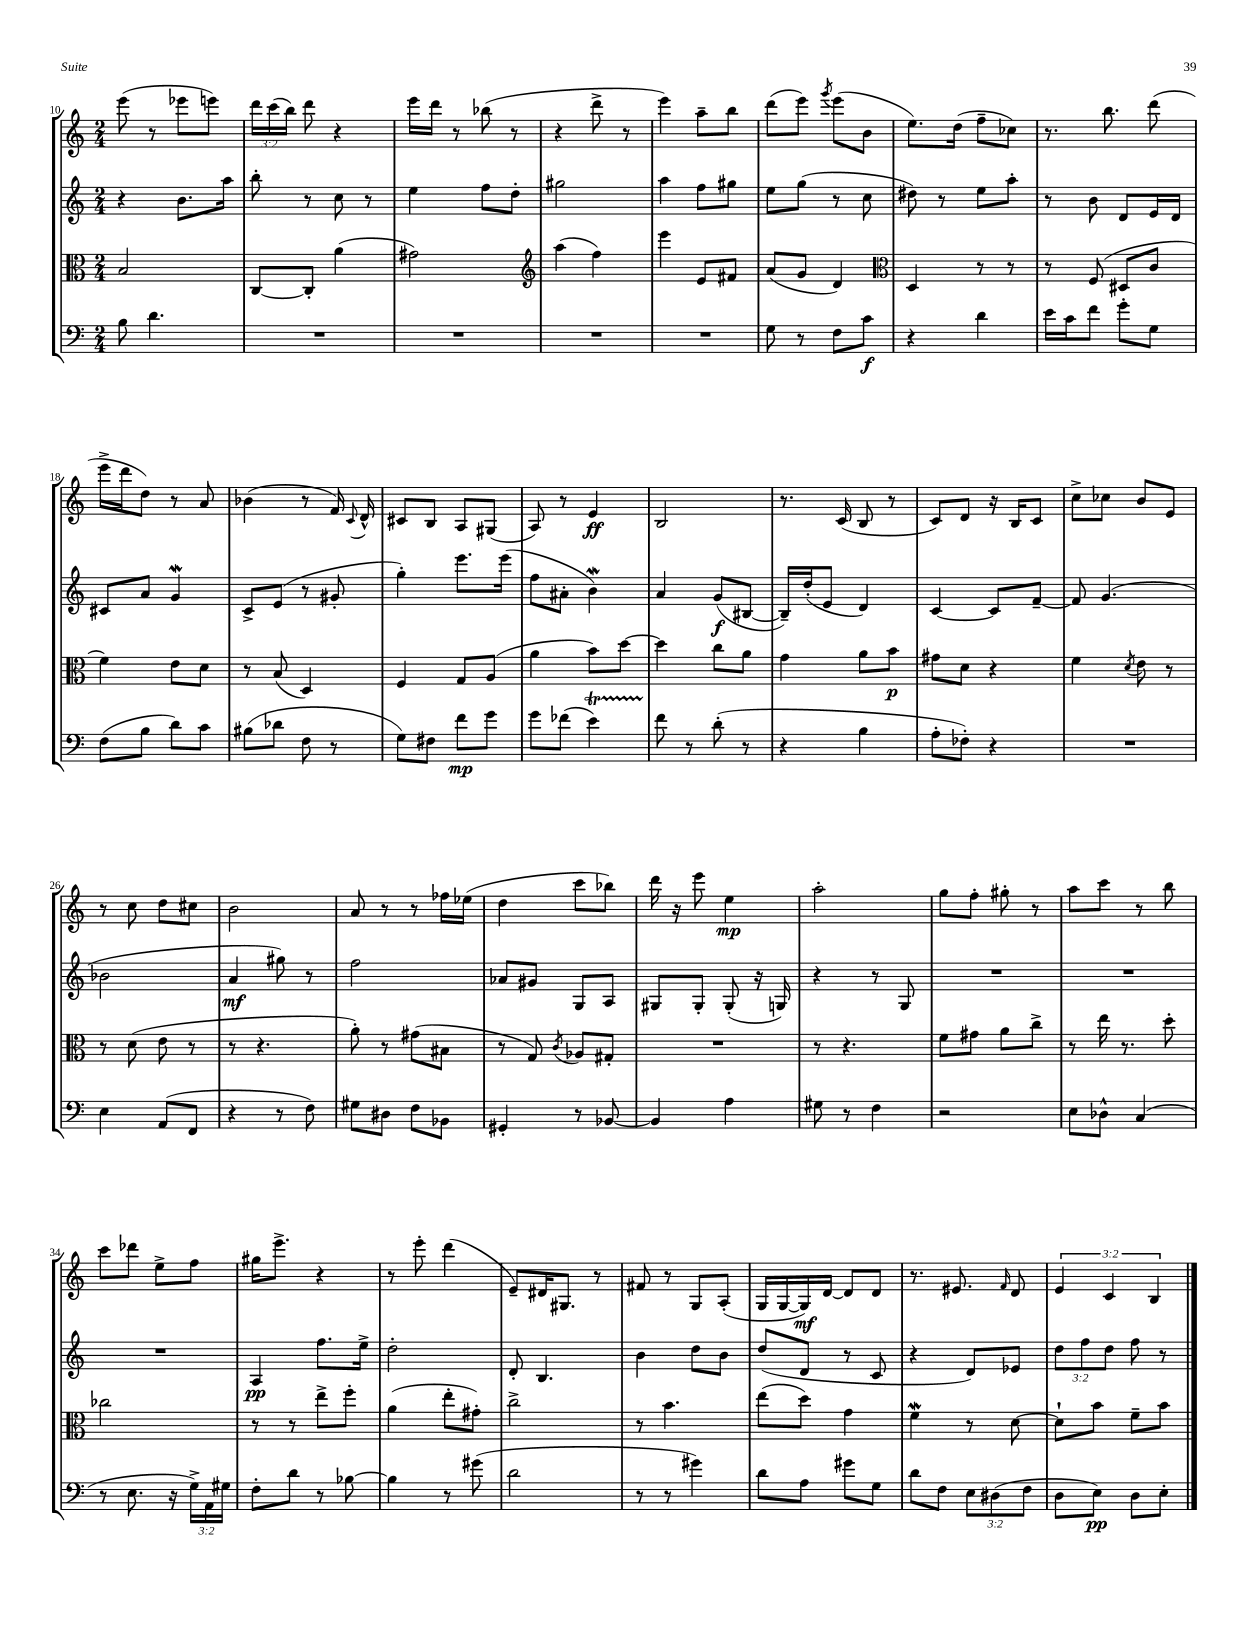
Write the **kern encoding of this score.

**kern	**kern	**kern	**kern
*staff4	*staff3	*staff2	*staff1
*clefF4	*clefC3	*clefG2	*clefG2
*k[]	*k[]	*k[]	*k[]
*M2/4	*M2/4	*M2/4	*M2/4
8B\	2B/	4r	(8eee\
4.d\	.	.	8r
.	.	8.b\L	8eee-\L
.	.	.	8eee\J)
.	.	16aa\Jk	.
=	=	=	=
2r	[8C/L	8bb'\	24ddd\LL
.	.	.	(24ccc\
.	.	.	24bb\JJ)
.	8C'/]J	8r	8ddd\
.	(4a\	8cc\	4r
.	.	8r	.
=	=	=	=
2r	2g#\)	4ee\	16eee\LL
.	.	.	16ddd\JJ
.	.	.	8r
.	.	8ff\L	(8bb-\
.	.	8dd'\J	8r
=	=	=	=
*	*clefG2	*	*
2r	(4aa\	2gg#\	4r
.	4ff\)	.	8ddd^\
.	.	.	8r
=	=	=	=
2r	4eee\	4aa\	4eee\)
.	8e/L	8ff\L	8aa~\L
.	8f#/J	8gg#\J	8bb\J
=	=	=	=
8G\	(8a/L	8ee\L	(8ddd\L
8r	8g/J	(8gg\J	8eee\J)
.	.	.	8qggg/
8F\L	4d/)	8r	(8eee\L
8c\J	.	8cc\	8b\J
=	=	=	=
*	*clefC3	*	*
4r	4D/	8dd#\)	8.ee\L)
.	.	8r	.
.	.	.	(16dd\Jk
4d\	8r	8ee\L	8ff~\L
.	8r	8aa'\J	8cc-\J)
=	=	=	=
16e\LL	8r	8r	8.r
16c\J	.	.	.
8f\J	(8F/	8b\	.
.	.	.	8.bb\
8g'\L	8D#/L	8d/L	.
8G\J	8c/J	16e/L	(8ddd\
.	.	16d/JJ	.
=	=	=	=
(8F\L	4f\)	8c#/L	16eee^\LL
.	.	.	16ddd\J
8B\J	.	8a/J	8dd\J)
8d\L)	8e\L	4g/	8r
8c\J	8d\J	.	8a/
=	=	=	=
(8B#\L	8r	8c^/L	(4b-\
8d-\J	(8B/	(8e/J	.
8F\	4D/)	8r	8r
8r	.	8g#'/	16f/)
.	.	.	8qqc/
.	.	.	16d^^/
=	=	=	=
8G\L)	4F/	4gg'\)	8c#/L
8F#\J	.	.	8B/J
8f\L	8G/L	8.eee\L	8A/L
8g\J	(8A/J	.	(8G#/J
.	.	(16eee\Jk	.
=	=	=	=
8g\L	4a\	8ff\L	8A/)
(8f-\J	.	8a#'\J	8r
4e\)	8b\L)	4b\)	4e/
.	[8dd\J	.	.
=	=	=	=
8f\	4dd\]	4a/	2B/
8r	.	.	.
(8d'\	8cc\L	(8g/L	.
8r	8a\J	[8B#/J	.
=	=	=	=
4r	4g\	16B#~/]LL)	8.r
.	.	(16dd'/J	.
.	.	8e/J	.
.	.	.	(16c/
4B\	8a\L	4d/)	8B/
.	8b\J	.	8r
=	=	=	=
8A'\L	8g#\L	[4c/	8c/L)
8F-'\J)	8d\J	.	8d/J
4r	4r	8c/]L	16r
.	.	.	16B/LK
.	.	[8f~/J	8c/J
=	=	=	=
2r	4f\	8f/]	8cc^\L
.	.	(4.g/	8cc-\J
.	8qd/	.	.
.	8e\	.	8b/L
.	8r	.	8e/J
=	=	=	=
4E\	8r	2b-\	8r
.	(8d\	.	8cc\
(8AA/L	8e\	.	8dd\L
8FF/J	8r	.	8cc#\J
=	=	=	=
4r	8r	4a/	2b\
.	4.r	.	.
8r	.	8gg#\)	.
8F\)	.	8r	.
=	=	=	=
8G#\L	8a'\)	2ff\	8a/
8D#\J	8r	.	8r
8F\L	(8g#\L	.	8r
8BB-\J	8B#\J	.	16ff-\LL
.	.	.	(16ee-\JJ
=	=	=	=
4GG#'/	8r	8a-/L	4dd\
.	8G/)	8g#/J	.
.	8qc/	.	.
8r	8A-/L	8G/L	8ccc\L
[8BB-/	8G#'/J	8A/J	8bb-\J)
=	=	=	=
4BB-/]	2r	8G#/L	16ddd\
.	.	.	16r
.	.	8G#'/J	8eee\
4A\	.	(8G#'/	4ee\
.	.	16r	.
.	.	16G/)	.
=	=	=	=
8G#\	8r	4r	2aa'\
8r	4.r	.	.
4F\	.	8r	.
.	.	8G/	.
=	=	=	=
2r	8f\L	2r	8gg\L
.	8g#\J	.	8ff'\J
.	8a\L	.	8gg#'\
.	8cc^\J	.	8r
=	=	=	=
8E\L	8r	2r	8aa\L
8D-^^\J	16ee\	.	8ccc\J
.	8.r	.	.
(4C/	.	.	8r
.	8dd'\	.	8bb\
=	=	=	=
8r	2cc-\	2r	8ccc\L
8.E\	.	.	8ddd-\J
.	.	.	8ee^\L
16r	.	.	.
24G^\LL)	.	.	8ff\J
24AA\	.	.	.
24G#\JJ	.	.	.
=	=	=	=
8F'\L	8r	4A/	16gg#\LK
.	.	.	8.eee^\J
8d\J	8r	.	.
8r	8ee^\L	8.ff\L	4r
[8B-\	8ff'\J	.	.
.	.	16ee^\Jk	.
=	=	=	=
4B-\]	(4a\	2dd'\	8r
.	.	.	8eee'\
8r	8ee'\L	.	(4ddd\
(8g#\	8g#'\J)	.	.
=	=	=	=
2d\	2cc^\	8d'/	8e~/L)
.	.	4.B/	16d#/K
.	.	.	8.G#/J
.	.	.	8r
=	=	=	=
8r	8r	4b\	8f#/
8r	4.b\	.	8r
4g#\)	.	8dd\L	8G/L
.	.	8b\J	(8A'/J
=	=	=	=
8d\L	(8ee\L	(8dd/L	16G/LL
.	.	.	[16G/
8A\J	8dd\J)	8d/J	16G/])
.	.	.	[16d/JJ
8g#\L	4g\	8r	8d/]L
8G\J	.	8c/	8d/J
=	=	=	=
8d\L	4f\	4r	8.r
8F\J	.	.	.
.	.	.	8.e#/
12E\L	8r	8d/L)	.
(12D#\	.	.	.
.	.	.	16qqf/
.	[8d\	8e-/J	8d/
12F\J	.	.	.
=	=	=	=
8D\L	8d`\]L	12dd\L	6e/
.	.	12ff\	.
8E\J)	8b\J	.	.
.	.	12dd\J	6c/
8D\L	8f~\L	8ff\	.
.	.	.	6B/
8E'\J	8b\J	8r	.
==	==	==	==
*-	*-	*-	*-
